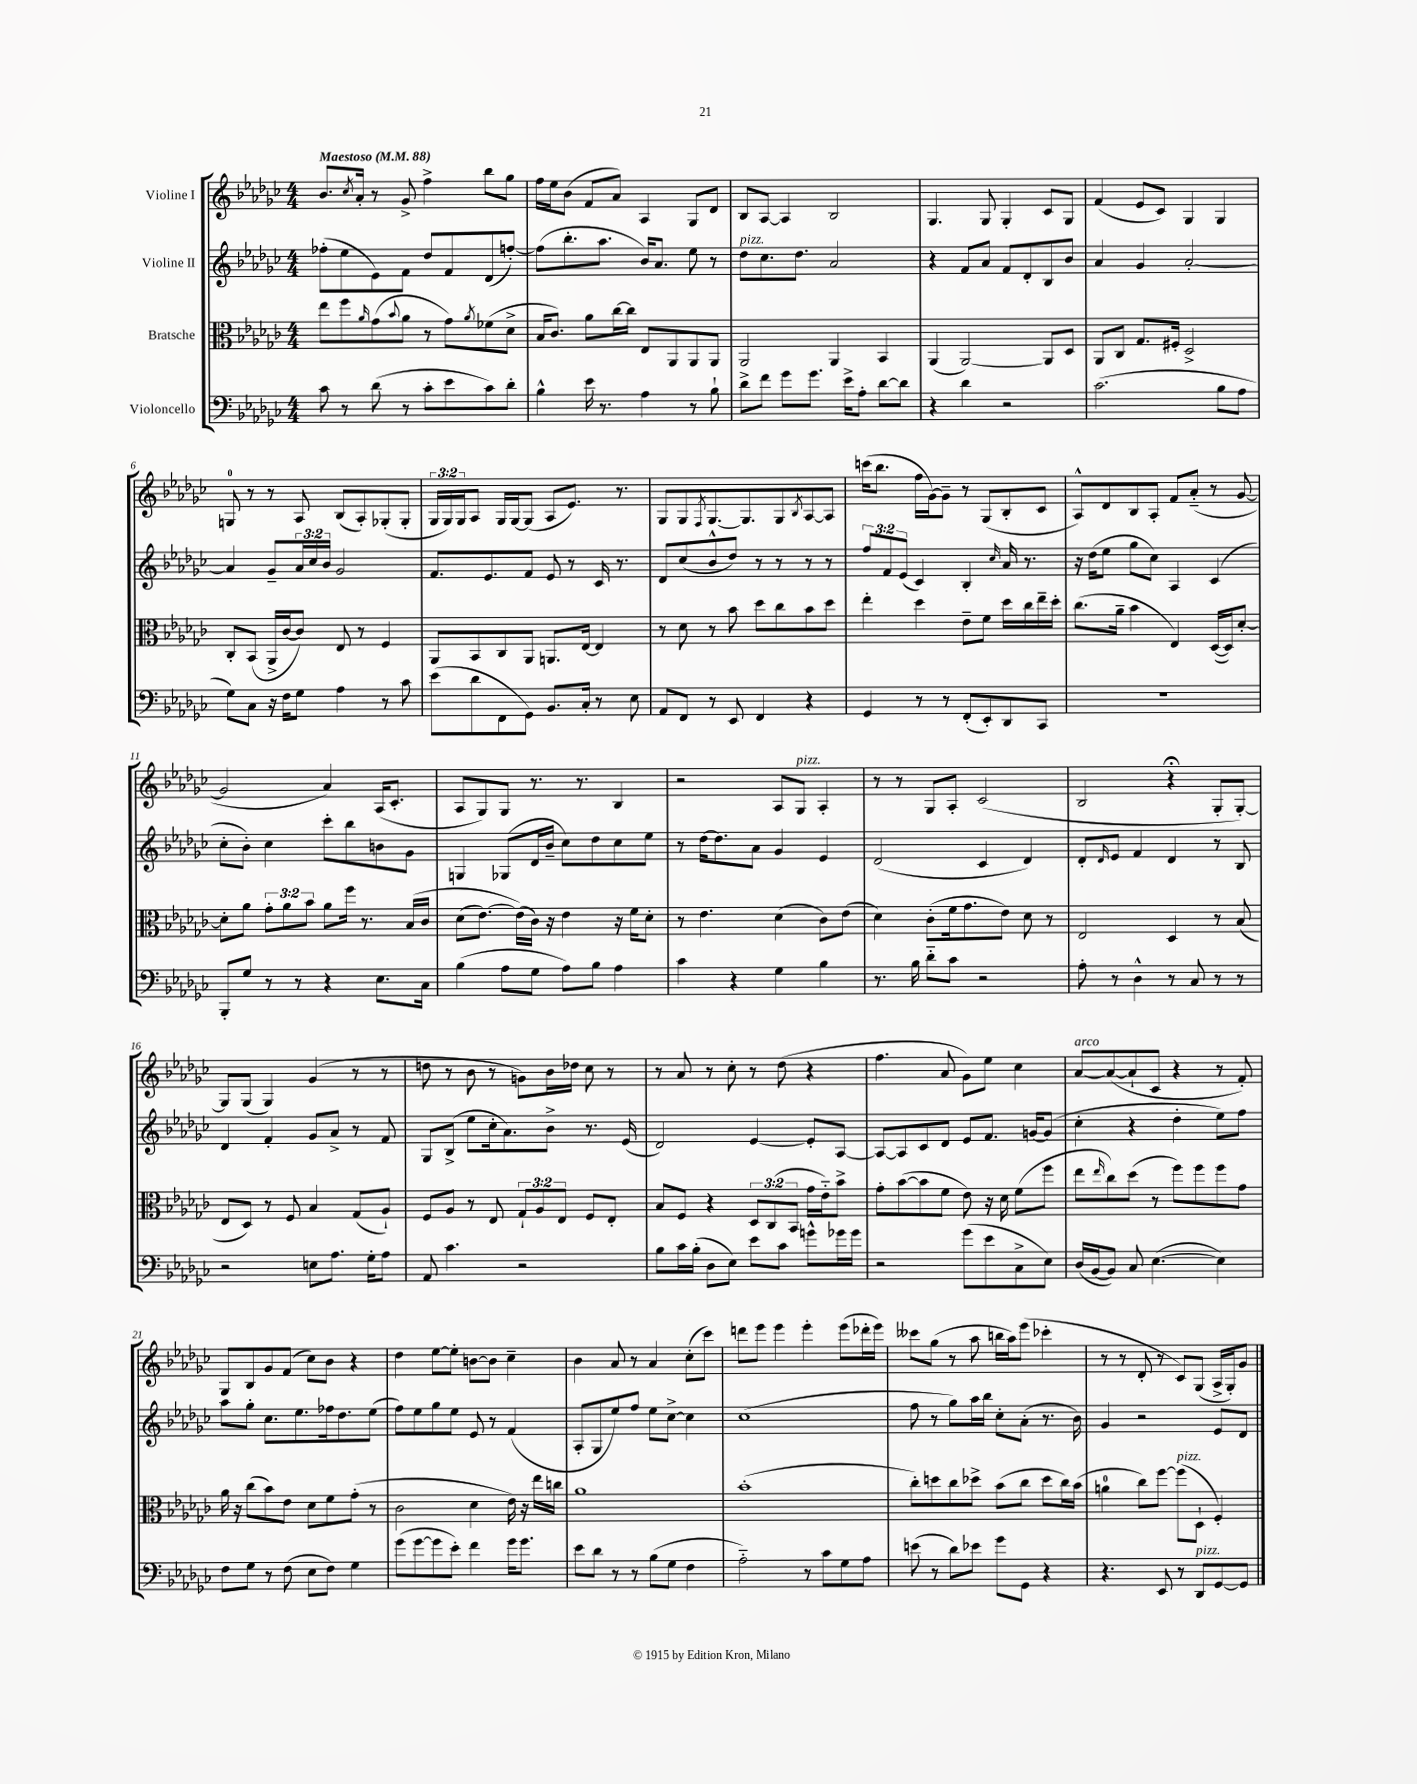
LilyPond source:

<<
\new StaffGroup <<
\new Staff = "s0" \with { instrumentName = "Violine I" } {
    \clef treble \key ges \major \numericTimeSignature \time 4/4 \override Staff.TupletNumber.text = #tuplet-number::calc-fraction-text \tempo "Maestoso" 4 = 88
    bes'8. \acciaccatura { ces''8 } aes'16-. r8 ges'8-> f''4-> bes''8 ges''8 |
    f''16 ees''16 bes'8( f'8 aes'8) aes4 ges8 des'8 |
    bes8 aes8~ aes4 bes2 |
    ges4. ges8 ges4-. ces'8 ges8 |
    f'4( ees'8 ces'8) ges4 ges4 |
    g8-0 r8 r8 aes8 bes8( aes8-.) ges8-.( ges8-. |
    \tuplet 3/2 { ges16 ges16) ges16 } aes8 ges16 ges16~ ges8( aes8 ees'8.) r8. |
    ges8 ges8 \acciaccatura { f8 } ges8.~ ges8. ges8 \acciaccatura { bes8 } aes8~ aes8 |
    c'''16( bes''8. f''16 ges'16~) ges'8-- r8 ges8( bes8-. ces'8 |
    aes8-^) des'8 bes8 aes8-. f'8 aes'8-_( r8 ges'8~ |
    ges'2 aes'4) aes16( ces'8.-. |
    aes8 ges8) ges8 r8. r8. bes4 |
    r2 aes8 ges8^\markup { \italic "pizz." } aes4-. |
    r8 r8 ges8 aes8-. ces'2( |
    bes2 r4\fermata ges8-. ges8~-.) |
    ges8 ges8( ges4) ges'4( r8 r8 |
    d''8 r8 bes'8 r8 g'8) bes'16 des''16 ces''8 r8 |
    r8 aes'8 r8 ces''8-. r8 des''8( r4 |
    f''4. aes'8 ges'8) ees''8 ces''4 |
    aes'8~^\markup { \italic "arco" } aes'8~( aes'8-! ces'8 r4 r8 f'8-.) |
    ges8 bes8 ges'8 f'8( ces''8) bes'8 r4 |
    des''4 ees''8~ ees''8-. b'8~ b'8 ces''4-- |
    bes'4 aes'8 r8 aes'4 ces''8-.( ces'''8) |
    d'''8 ees'''8 ees'''4 ees'''4-. ees'''8( des'''16-. ees'''16) |
    ceses'''8 ges''8( r8 aes''8 b''16 aes''16) ees'''8( ces'''4-. |
    r8 r8 des'8-. r8 ces'8) ges8( aes16-> ges16-.) ges'8 \bar "|." |
}
\new Staff = "s1" \with { instrumentName = "Violine II" } {
    \clef treble \key ges \major \numericTimeSignature \time 4/4 \override Staff.TupletNumber.text = #tuplet-number::calc-fraction-text
    fes''8-.( ees''8 ees'8) f'8 des''8 f'8 des'8( f''8~-.) |
    f''8( bes''8.-. aes''8. bes'16) aes'8. ees''8 r8 |
    des''8^\markup { \italic "pizz." } ces''8. des''8. aes'2 |
    r4 f'8 aes'8 f'8 des'8-. bes8 bes'8 |
    aes'4 ges'4 aes'2~-. |
    aes'4 ges'8-- \tuplet 3/2 { aes'16 ces''16 bes'16 } ges'2 |
    f'8. ees'8. f'8 ees'8 r8 ces'16 r8. |
    des'8 ces''8( bes'8-^ des''8) r8 r8 r8 r8 |
    \tuplet 3/2 { f''8 f'8 ees'8( } ces'4) bes4-. \grace { ces''16 } aes'16 r8. |
    r16 des''16( ees''8 ges''8 ces''8) aes4 ces'4( |
    ces''8-. bes'8-.) ces''4 ces'''8-. bes''8 b'8 ges'8 |
    g4 ges8( des'16 bes'16-- ces''8) des''8 ces''8 ees''8 |
    r8 des''16~ des''8. aes'8 ges'4 ees'4 |
    des'2( ces'4 des'4) |
    des'8-. \grace { des'16 } ees'8 f'4 des'4 r8 bes8 |
    des'4 f'4-. ges'8 aes'8-> r8 f'8 |
    ges8 bes8->( ees''8 ces''16-. aes'8.) bes'8-> r8. ees'16( |
    des'2) ees'4~ ees'8-. aes8~ |
    aes8~ aes8 ces'8 des'8 ees'8 f'8. g'16~ g'8( |
    ces''4-. r4 des''4-. ees''8) f''8 |
    aes''8 ges''8-. ces''8. ees''8. fes''16 des''8. ees''8( |
    f''8) ees''8 ges''8 ees''8 ees'8 r8 f'4( |
    aes8-. ges8 ees''8) f''8 ees''8 ces''8~-> ces''4 |
    ces''1( |
    f''8 r8 ges''8) aes''16 bes''16 ces''8-. aes'8-.( r8. bes'16) |
    ges'4 r2 ees'8 des'8 \bar "|." |
}
\new Staff = "s2" \with { instrumentName = "Bratsche" } {
    \clef alto \key ges \major \numericTimeSignature \time 4/4 \override Staff.TupletNumber.text = #tuplet-number::calc-fraction-text
    ees''8 f''8 \grace { aes'16 } ges'8( \appoggiatura { bes'8 } aes'8 r8 ges'8) \acciaccatura { aes'8 } fes'8( des'8-> |
    bes16 ces'8.) aes'8 ces''16~ ces''16 ees8 aes,8 aes,8 aes,8 |
    aes,2 aes,4 bes,4 |
    aes,4( aes,2~) aes,8 des8 |
    aes,8 ces8 ges8. fis16-. des2-> |
    ces8-. bes,8( aes,16-> ces'16~ ces'8) ees8 r8 f4 |
    aes,8 bes,8 ces8 aes,8 a,8. ees16~ ees4 |
    r8 des'8 r8 bes'8 des''8 ces''8 bes'8 des''8 |
    ees''4-. des''4 ees'8-- f'8 des''16 ces''16 ees''16-- des''16-. |
    ces''8.( aes'16-- bes'4 ees4) des16~( des16) des'8~-. |
    des'8-. aes'8 \tuplet 3/2 { ges'8-. aes'8 bes'8 } aes'8 f''16 r8. bes16\( ces'16 |
    des'8( ees'8.~) ees'16(\) ces'16) r16 ees'4 r16 f'16 des'8-. |
    r8 ees'4. des'4( ces'8) ees'8( |
    des'4) ces'8-.( f'16 ges'8. ees'8) des'8 r8 |
    ees2 des4 r8 bes8( |
    ees8 des8) r8 f8 bes4 ges8( aes8-!) |
    f8 aes8 r8 ees8 \tuplet 3/2 { ges8-! aes8 ees8 } f8 ees8-. |
    bes8 f8 r4 \tuplet 3/2 { des8 ces8( bes,8 } ges'16 ees'16-_) bes'8-> |
    ges'8-. bes'8~( bes'8 f'8 ees'8) r16 des'16 f'8( f''8 |
    ees''8 \grace { ees''16 } ces''8) des''8( r8 f''8) f''8 f''8 ges'8 |
    aes'16 r16 ces''8( bes'8) ees'8 des'8 f'8 ges'8-.( r8 |
    ces'2 des'4 ees'16) r16 ees''16 c''16 |
    aes'1 |
    bes'1-.( |
    ces''8-.) d''8 ces''8 des''8-> bes'8( ces''8 des''8 ces''16) bes'16( |
    a'4-0 ces''8) f''8~ f''8^\markup { \italic "pizz." }( des8-! f4-.) \bar "|." |
}
\new Staff = "s3" \with { instrumentName = "Violoncello" } {
    \clef bass \key ges \major \numericTimeSignature \time 4/4
    ces'8 r8 des'8( r8 ces'8-. ees'8 ces'8) des'8-. |
    bes4-^ ees'16 r8. aes4 r8 bes8-! |
    des'8-> f'8 ges'8 ges'8. ees'16-> aes8-. des'8~ des'8 |
    r4 des'4 r2 |
    ces'2.( bes8 aes8 |
    ges8) ces8 r16 f16 ges8 aes4 r8 ces'8 |
    ees'8( des'8 f,8 ges,8) bes,8. ces16-. r8 ees8 |
    aes,8 f,8 r8 ees,8 f,4 r4 |
    ges,4 r8 r8 f,8-.( ees,8-.) des,8 ces,8 |
    R1 |
    bes,,8-. ges8 r8 r8 r4 ees8. ces16 |
    bes4( aes8 ges8 aes8) bes8 aes4 |
    ces'4 r4 ges4 bes4 |
    r8. bes16 des'8-_ ces'8 r2 |
    aes8-. r8 des4-^ r8 ces8 r8 r8 |
    r2 e8 aes8. ges16-. aes8 |
    aes,8 ces'4. r2 |
    bes8 ces'16 bes16-.( des8 ees8) ees'8 ces'8 g'8-^ ges'16 ges'16 |
    r2 ges'8( ees'8 ces8-> ees8) |
    des16( bes,16~ bes,8) ces8 ees4.~( ees4) |
    f8 ges8 r8 f8( ees8 f8) ges4 |
    ges'8( ges'8~ ges'8 ees'8-.) f'4 ges'16 ges'8. |
    ees'8 des'8 r8 r8 bes8( ges8 f4 |
    aes2-_) r8 ces'8 ges8 aes8 |
    e'8( r8 des'8) ees'8 ges'8 ges,8 r4 |
    r4. ees,8 r8 des,8^\markup { \italic "pizz." } ges,8~ ges,8 \bar "|." |
}
>>
>>
